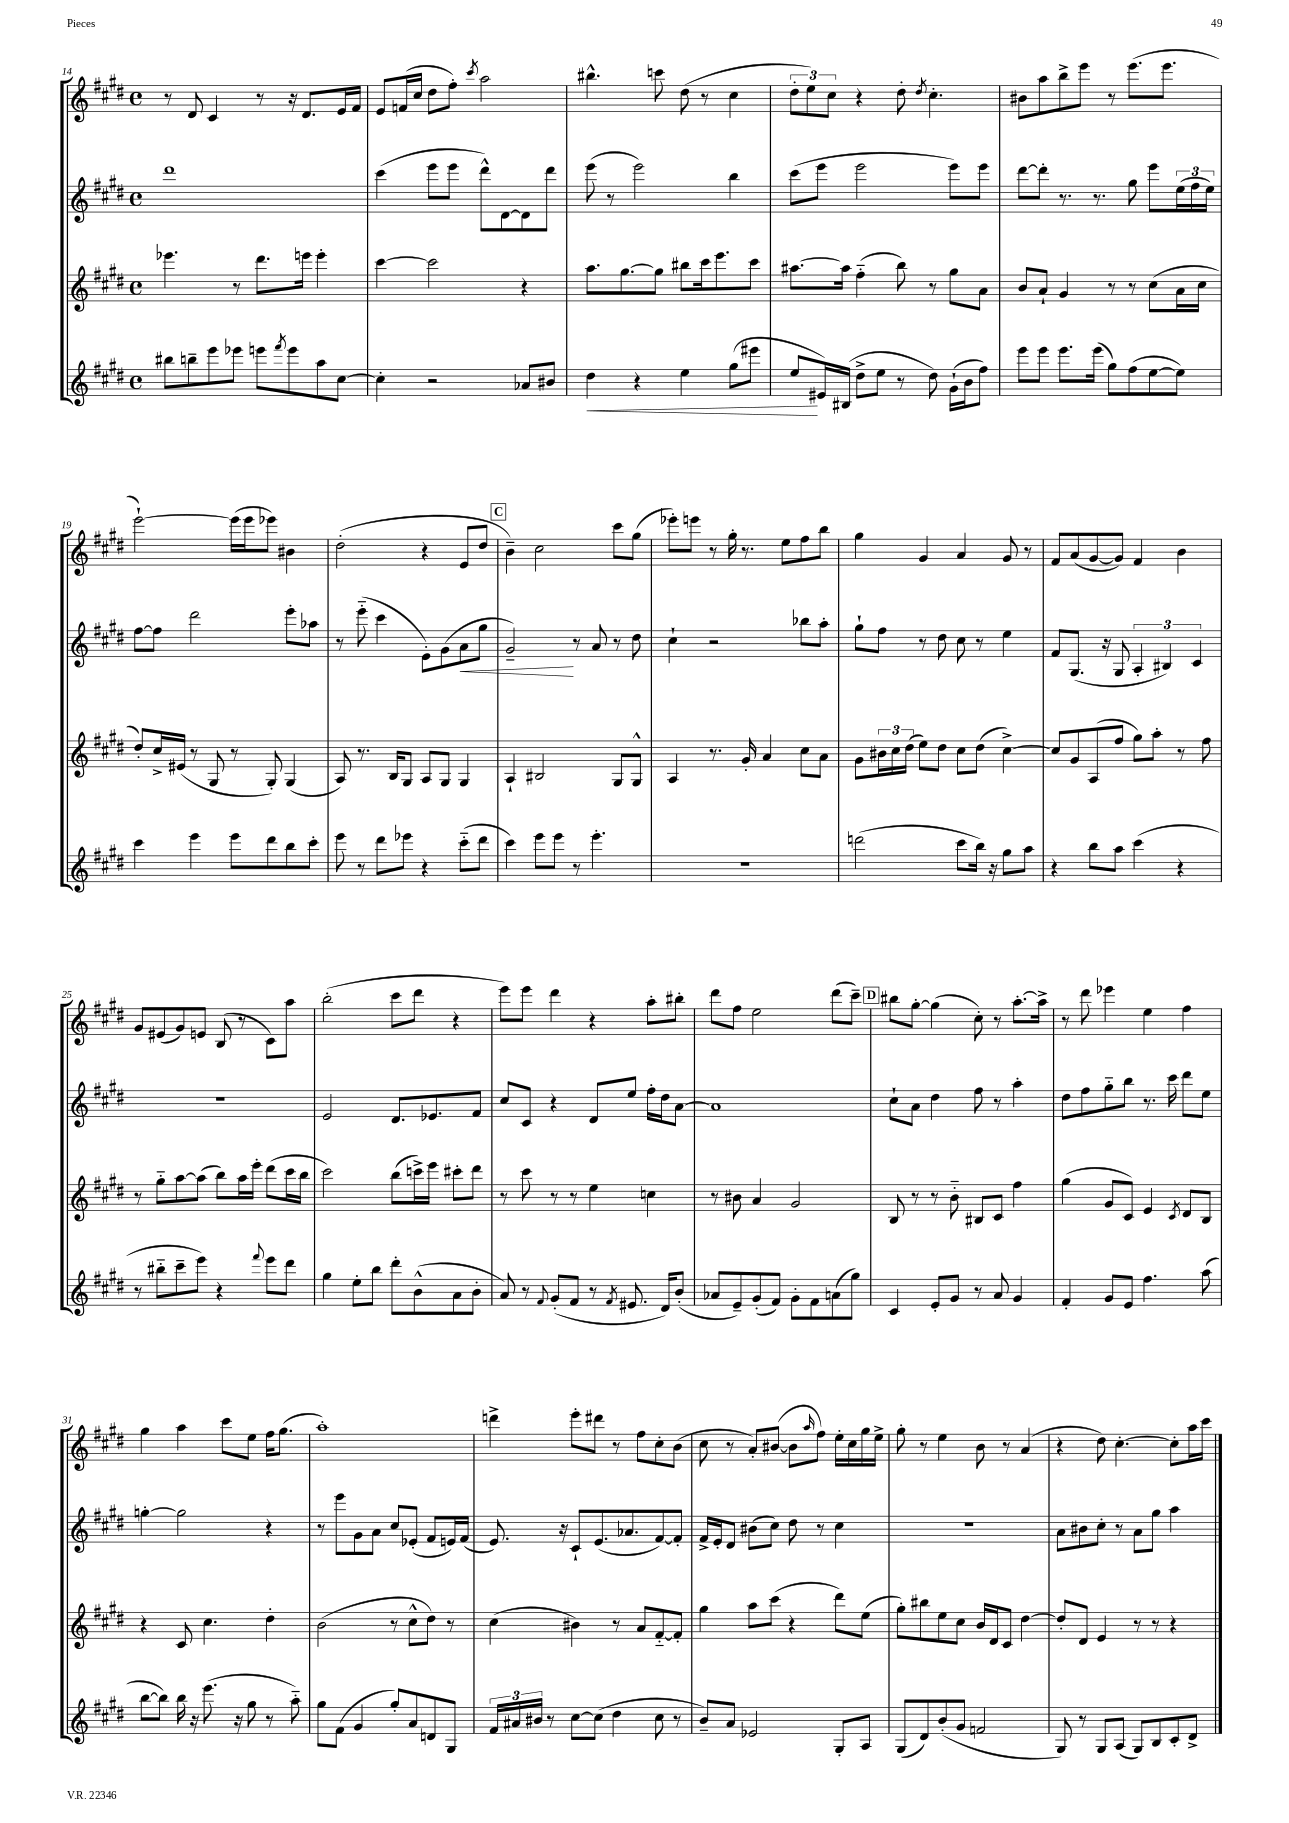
<<
\new StaffGroup <<
\new Staff = "s0" {
    \clef treble \key e \major \defaultTimeSignature \time 4/4
    r8 dis'8 cis'4 r8 r16 dis'8. e'16 fis'16 |
    e'8 f'16( cis''16 dis''8 fis''8-.) \acciaccatura { cis'''8 } a''2 |
    bis''4.-^ c'''8 dis''8( r8 cis''4 |
    \tuplet 3/2 { dis''8-. e''8) cis''8 } r4 dis''8-. \acciaccatura { dis''8 } cis''4.-. |
    bis'8 a''8 b''8-> e'''8 r8 e'''8.( e'''8. |
    e'''2~-!) e'''16( e'''16 ees'''8) bis'4 |
    dis''2-.( r4 e'8 dis''8 |
    \mark \markup { \box "C" } b'4--) cis''2 cis'''8 gis''8( |
    ees'''8-.) e'''8 r8 gis''16-. r8. e''8 fis''8 b''8 |
    gis''4 gis'4 a'4 gis'8 r8 |
    fis'8 a'8( gis'8~ gis'8) fis'4 b'4 |
    gis'8 eis'8( gis'8) e'8 b8( r8 cis'8) a''8 |
    b''2-.( cis'''8 dis'''8 r4 |
    e'''8) e'''8 dis'''4 r4 a''8-. bis''8-. |
    dis'''8 fis''8 e''2 dis'''8( cis'''8--) |
    \mark \markup { \box "D" } bis''8 gis''8~-. gis''4( cis''8-.) r8 a''8.~-. a''16-> |
    r8 dis'''8 ees'''4 e''4 fis''4 |
    gis''4 a''4 cis'''8 e''8 fis''16 gis''8.( |
    a''1-.) |
    d'''4-> e'''8-. dis'''8 r8 fis''8 cis''8-. b'8( |
    cis''8 r8 a'8-.) bis'8~( bis'8 \grace { a''16 } fis''8) e''16-. cis''16 gis''16 e''16-> |
    gis''8-. r8 e''4 b'8 r8 a'4( |
    r4 dis''8) cis''4.~-. cis''8-. a''16 cis'''16 \bar "|." |
}
\new Staff = "s1" {
    \clef treble \key e \major \defaultTimeSignature \time 4/4
    dis'''1 |
    cis'''4( e'''8 e'''8 dis'''8-^) dis'8~ dis'8 dis'''8 |
    e'''8( r8 e'''2) b''4 |
    cis'''8( e'''8 e'''2 e'''8) e'''8 |
    dis'''8~ dis'''8-. r8. r8. gis''8 e'''8 \tuplet 3/2 { e''16( fis''16 e''16) } |
    fis''8~ fis''8 dis'''2 e'''8-. aes''8 |
    r8 e'''8-_( cis'''4 e'8-.) gis'8( a'8\< gis''8 |
    \mark \markup { \box "C" } gis'2--\!) r8 a'8 r8 dis''8 |
    cis''4-! r2 bes''8 a''8-. |
    gis''8-! fis''8 r8 dis''8 cis''8 r8 e''4 |
    fis'8 gis8.( r16 gis8 \tuplet 3/2 { a4-. bis4) cis'4 } |
    R1 |
    e'2 dis'8. ees'8. fis'8 |
    cis''8 cis'8 r4 dis'8 e''8 fis''16-. dis''16 a'8~ |
    a'1 |
    \mark \markup { \box "D" } cis''8-! a'8 dis''4 fis''8 r8 a''4-. |
    dis''8 fis''8 gis''8-_ b''8 r8. cis'''16 dis'''8 e''8 |
    g''4~-. g''2 r4 |
    r8 e'''8 gis'8 a'8 cis''8 ees'8-.( fis'8 e'16) fis'16( |
    e'8.) r16 cis'8-! e'8.( aes'8. fis'8~) fis'8-. |
    fis'16-> e'16-. dis'8 bis'8( cis''8) dis''8 r8 cis''4 |
    R1 |
    a'8 bis'8 cis''8-. r8 a'8 gis''8 a''4 \bar "|." |
}
\new Staff = "s2" {
    \clef treble \key e \major \defaultTimeSignature \time 4/4
    ees'''4. r8 dis'''8. e'''16 e'''4-. |
    cis'''4~ cis'''2 r4 |
    a''8. gis''8.~ gis''8 bis''8 cis'''16 e'''8. cis'''8 |
    ais''8.~ ais''16 fis''4-_( b''8) r8 gis''8 a'8 |
    b'8 a'8-! gis'4 r8 r8 cis''8( a'16 cis''16 |
    dis''8-.) cis''16-> eis'16( r8 gis8 r8 gis8-.) gis4( |
    a8) r8. b16 gis8 a8 gis8 gis4 |
    \mark \markup { \box "C" } a4-! bis2 gis8 gis8-^ |
    a4 r8. gis'16-. a'4 cis''8 a'8 |
    gis'8 \tuplet 3/2 { bis'16 cis''16 dis''16( } e''8) dis''8 cis''8 dis''8( cis''4~->) |
    cis''8 gis'8 a8( fis''8 gis''8) a''8-. r8 fis''8 |
    r8 gis''8-_ a''8~ a''8( b''8) a''16 e'''16-. dis'''8( cis'''16 b''16 |
    cis'''2) b''8( c'''16->) e'''16 cis'''8-. dis'''8 |
    r8 cis'''8 r8 r8 e''4 c''4 |
    r8 bis'8 a'4 gis'2 |
    \mark \markup { \box "D" } b8 r8 r8 b'8-_ bis8 cis'8 fis''4 |
    gis''4( gis'8 cis'8) e'4 \acciaccatura { cis'8 } dis'8 b8 |
    r4 cis'8 cis''4. dis''4-. |
    b'2( r8 cis''8-^ dis''8) r8 |
    cis''4( bis'4) r8 a'8 fis'8~-_ fis'8-. |
    gis''4 a''8 cis'''8( r4 dis'''8) e''8( |
    gis''8-.) bis''8 e''8 cis''8 b'16 dis'16 cis'8 dis''4~ |
    dis''8-. dis'8 e'4 r8 r8 r4 \bar "|." |
}
\new Staff = "s3" {
    \clef treble \key e \major \defaultTimeSignature \time 4/4
    bis''8 b''8-- e'''8 ees'''8 e'''8 \acciaccatura { fis'''8 } e'''8 a''8 cis''8~ |
    cis''4-. r2 aes'8 bis'8 |
    dis''4\< r4 e''4 gis''8( eis'''8 |
    e''8\! eis'16) bis16( dis''8-> e''8 r8 dis''8) gis'16-!( b'16 fis''8) |
    e'''8 e'''8 e'''8. e'''16( gis''8) fis''8( e''8~ e''8) |
    cis'''4 e'''4 e'''8 dis'''8 b''8 cis'''8-. |
    e'''8 r8 dis'''8 ees'''8 r4 cis'''8-_( dis'''8 |
    \mark \markup { \box "C" } cis'''4) e'''8 e'''8 r8 e'''4.-. |
    R1 |
    d'''2( cis'''8 b''16) r16 gis''8 a''8 |
    r4 b''8 a''8 cis'''4( r4 |
    r8 bis''8-_ cis'''8-- e'''8) r4 \appoggiatura { fis'''8 } e'''8 dis'''8 |
    gis''4 e''8-. b''8 dis'''8-. b'8-^( a'8 b'8-. |
    a'8) r8 \appoggiatura { fis'8 } gis'8-.( fis'8 r8 \acciaccatura { fis'8 } eis'8. dis'16) b'8-.( |
    aes'8 e'8--) gis'8-.( fis'8) gis'8-. fis'8 a'8( gis''8) |
    \mark \markup { \box "D" } cis'4 e'8-. gis'8 r8 a'8 gis'4 |
    fis'4-. gis'8 e'8 fis''4. a''8( |
    b''8~ b''8) b''16 r16 e'''8.( r16 gis''8 r8 a''8-_) |
    gis''8 fis'8( gis'4 gis''8-.) a'8 d'8 gis8 |
    \tuplet 3/2 { fis'16 ais'16 bis'16 } r8 cis''8~ cis''8( dis''4 cis''8 r8 |
    b'8--) a'8 ees'2 gis8-. a8 |
    gis8( dis'8) b'8-.( gis'8 f'2 |
    gis8) r8 gis8 a8( gis8) b8 cis'8-. dis'8-> \bar "|." |
}
>>
>>
\layout { \context { \Score currentBarNumber = #14 } }
